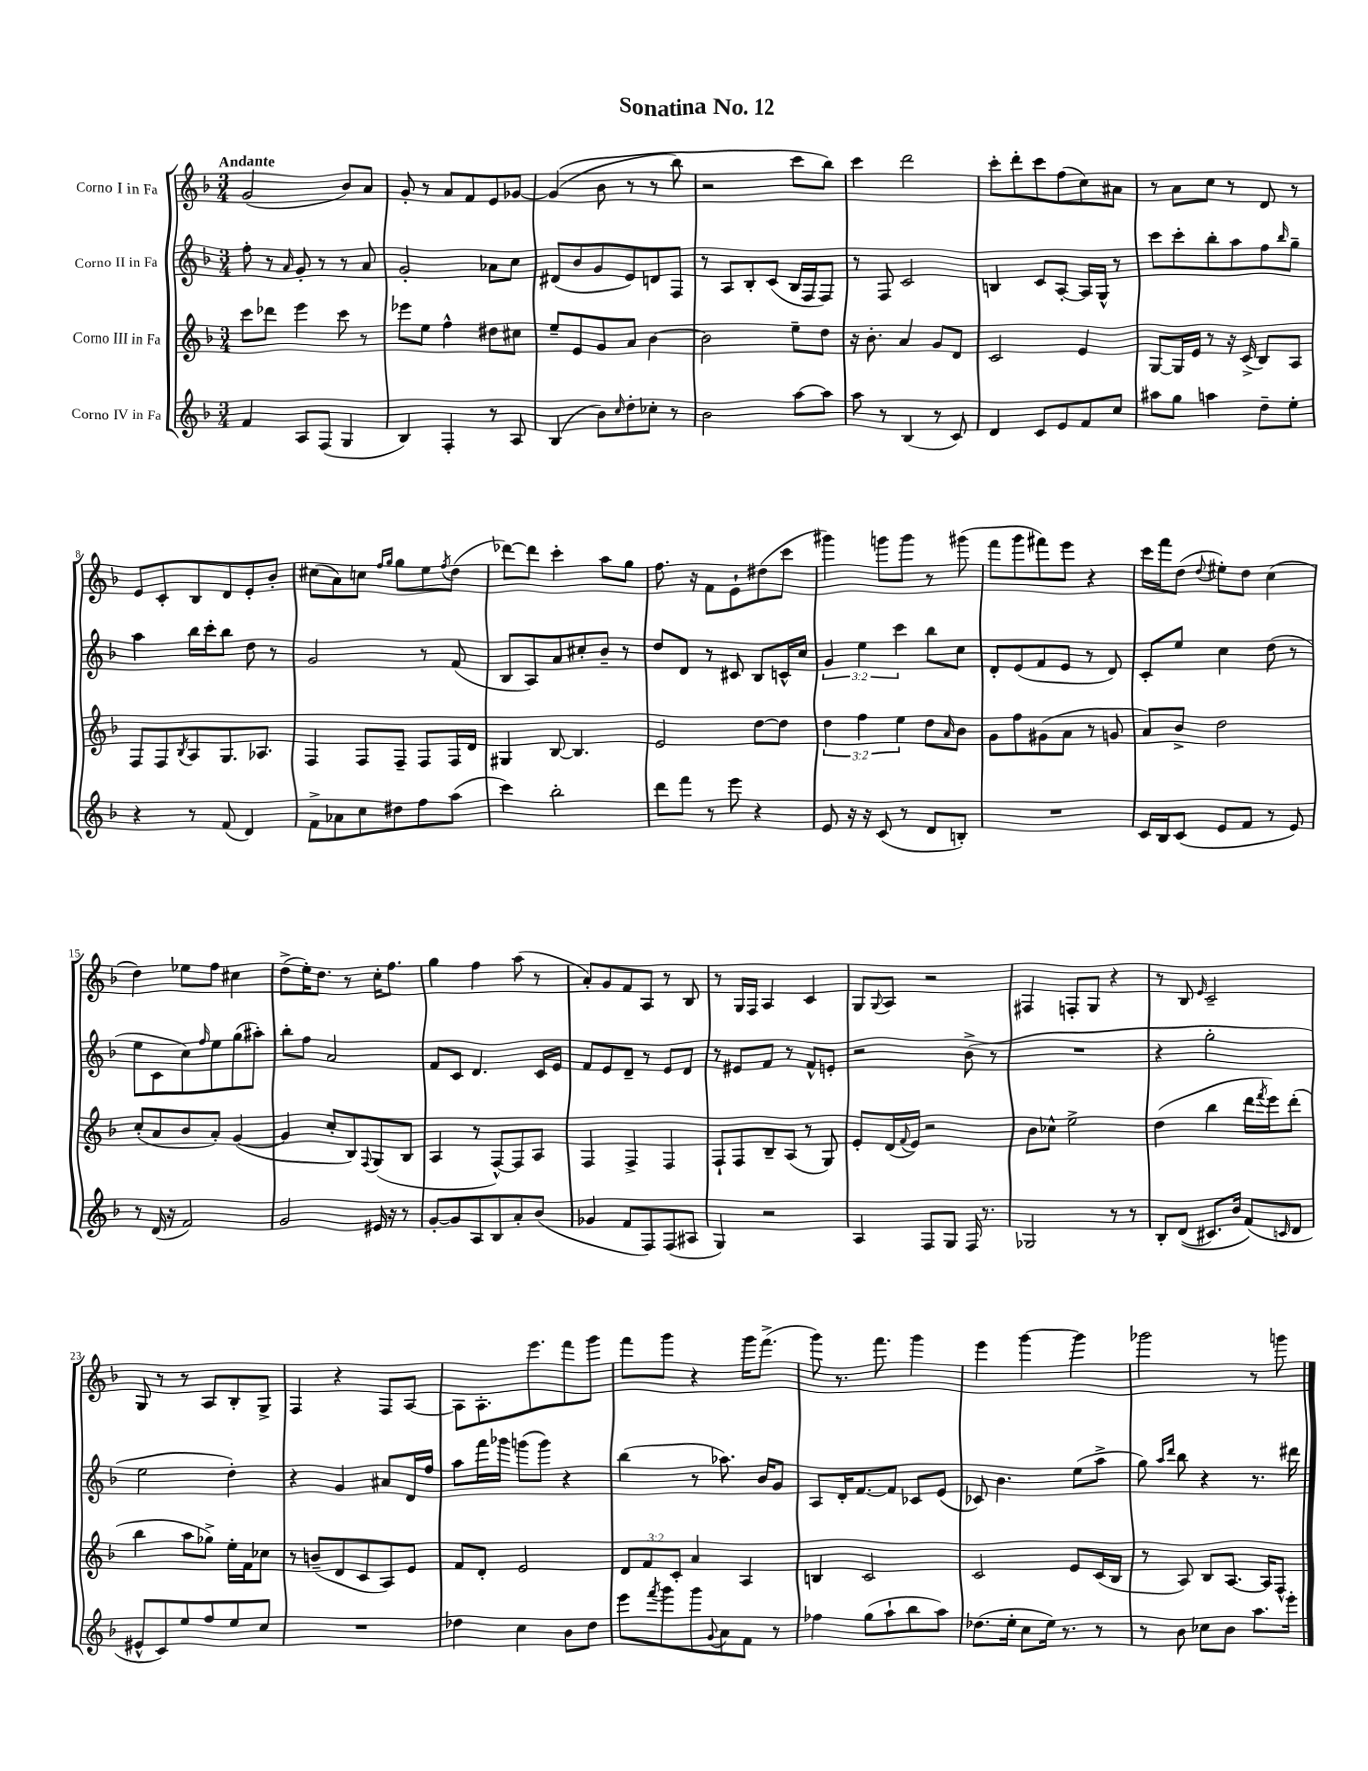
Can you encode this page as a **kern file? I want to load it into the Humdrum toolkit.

**kern	**kern	**kern	**kern
*part4	*part3	*part2	*part1
*staff4	*staff3	*staff2	*staff1
*I"Corno IV in Fa	*I"Corno III in Fa	*I"Corno II in Fa	*I"Corno I in Fa
*clefG2	*clefG2	*clefG2	*clefG2
*k[b-]	*k[b-]	*k[b-]	*k[b-]
*M3/4	*M3/4	*M3/4	*M3/4
=1	=1	=1	=1
!	!	!	!LO:TX:a:B:t=Andante
4f/	8ccc\L	8ff'\	(2g/
.	8ddd-X\J	8r	.
.	.	16qqa/	.
8A/L	4eee\	8g'/	.
(8F/J	.	8r	.
4G/	8ccc\	8r	8b-/L)
.	8r	8a/	8a/J
=2	=2	=2	=2
4B-/)	8eee-X\L	2g'/	8g'/
.	8ee\J	.	8r
4F'/	4ff^^\	.	8a/L
.	.	.	8f/
8r	8dd#X\L	8a-X\L	8e/
8A/	8cc#X\J	8cc\J	[8g-X/J
=3	=3	=3	=3
(4B-/	8ee~/L	(8d#X/L	((4g-/]
.	8e/	8b-/	.
8b-\L)	8g/	8g/	8b-\
16qqcc/	.	.	.
8dd'\	8a/J	8e/)	8r
8cc-X'\J	[4b-\	8dn/	8r
8r	.	8F/J	8bb-\)
=4	=4	=4	=4
2b-\	2b-\]	8r	2r
.	.	8A/L	.
.	.	8B-'/	.
.	.	(8c/J	.
[8aa\L	8ee~\L	16B-/LL	8ccc\L
.	.	16F/J	.
8aa\J]	8dd\J	8F/J)	8bb-\J)
=5	=5	=5	=5
8aa\	16r	8r	4ccc\
.	8.b-'\	.	.
8r	.	8F/	.
(4B-/	4a/	2c/	2ddd\
8r	8g/L	.	.
8c/)	8d/J	.	.
=6	=6	=6	=6
4d/	2c/	4Bn/	8ccc'\L
.	.	.	8ddd'\
8c/L	.	8c/L	8ccc\
8e/	.	[8A'/J	(8ff\
8f/	4e/	16A/LL]	8cc\)
.	.	16G^^/JJ	.
8cc/J	.	8r	8a#X\J
=7	=7	=7	=7
8aa#X\L	[8G/L	8ccc\L	8r
8gg\J	16G/L]	8ccc'\	8a\L
.	16e/JJ	.	.
4aan\	8r	8bb-'\	8cc\J
.	16r	8aa\	8r
.	(16c^/	.	.
8dd~\L	8B-/L)	8ff\	8d/
.	.	16qqbb-/	.
8ee'\J	8A/J	8gg~\J	8r
!!LO:LB:g=z
=8	=8	=8	=8
4r	8F/L	4aa\	8e/L
.	8F/	.	8c'/
.	8qB-/	.	.
8r	8A/	16bb-\LL	8B-/
.	.	16ccc'\J	.
(8f/	8.G/	8bb-\J	8d/
4d/)	.	8dd\	8e'/
.	8.A-X/J	.	.
.	.	8r	8b-'/J
=9	=9	=9	=9
8f^\L	4F/	2g/	(8cc#X\L
8a-X\	.	.	8a\)
8cc\	8F/L	.	8ccn\J
.	.	.	16qqff/LL
.	.	.	16qqgg/JJ
8dd#X\	8F~/J	.	8gg\L
8ff\	8F/L	8r	8ee\
.	.	.	8qff/
(8aa\J	16F/L	(8f/	(8dd\J
.	16d/JJ	.	.
=10	=10	=10	=10
4ccc\)	4G#X/	8B-/L	[8ddd-X\L)
.	.	8A/)	8ddd-\J]
2bb-'\	[8B-/	8a/	4ccc'\
.	4.B-/]	8cc#X'/	.
.	.	8b-~/J	8aa\L
.	.	8r	8gg\J
=11	=11	=11	=11
8ddd\L	2e/	8dd/L	8.ff\
8fff\J	.	8d/J	.
.	.	.	16r
8r	.	8r	8f\L
8eee\	.	8c#X/	8e`\
4r	[8dd\L	8B-/L	(8dd#X\
.	8dd\J]	16cn^^/L	8ccc\J
.	.	16cc/JJ	.
=12	=12	=12	=12
8e/	6dd\	6g/	4ggg#X\)
16r	.	.	.
.	6ff\	6ee\	.
16r	.	.	.
(8c/	.	.	8gggn\L
.	6ee\	6ccc\	.
8r	.	.	8ggg\J
8d/L	8dd\L	8bb-\L	8r
.	16qqa/	.	.
8Bn'/J)	8b-\J	8cc\J	(8ggg#X\
=13	=13	=13	=13
2.r	8g\L	8d'/L	8fff\L
.	8ff\	(8e/	8ggg\
.	(8g#X\	8f/	8fff#X\)
.	8a\J	8e/J	8eee\J
.	8r	8r	4r
.	8gn/	8d/)	.
=14	=14	=14	=14
16c/LL	8a/L)	8c'/L	16ccc\LL
16B-/J	.	.	16fff\J
(8c/J	8b-^/J	8ee/J	(8dd\J
.	.	.	8qqdd/
8e/L	2dd\	4cc\	8ee#X'\L)
8f/J	.	.	8dd\J
8r	.	(8dd\	(4cc\
8e/)	.	8r	.
!!LO:LB:g=z
=15	=15	=15	=15
8r	(8cc'/L	8ee\L	4dd\)
(16d/	8a/	8c\	.
16r	.	.	.
2f/)	8b-/	8cc\)	8ee-X\L
.	.	16qqff/	.
.	8a'/J)	8ee\	8ff\J
.	([4g/	(8gg\	4cc#X\
.	.	8aa#X'\J)	.
=16	=16	=16	=16
2g/	4g/]	8bb-'\L	(8dd^\L
.	.	8ff\J	16ee'\K)
.	.	.	8.dd\J
.	8cc'/L	2a/	.
.	8B-/)	.	8r
.	8qqF/	.	.
16e#X/	(8G/	.	16cc'\KL
16r	.	.	8.ff\J
8r	8B-/J	.	.
=17	=17	=17	=17
[8g'/L	4A/	8f/L	4gg\
8g/]	.	8c/J	.
8A/	8r	4.d/	4ff\
8B-/	[8F^^/L)	.	.
8a'/	8F/]	.	(8aa\
(8b-/J	8A/J	16c/LL	8r
.	.	16e/JJ	.
=18	=18	=18	=18
4g-X/	4F/	8f/L	8a'/L)
.	.	8e/	8g/
8f/L	4F^/	8d~/J	8f/
8F/)	.	8r	8A/J
(8F/	4F/	8e/L	8r
8A#X/J	.	8d/J	8B-/
=19	=19	=19	=19
4G/)	8F`/L	8r	8r
.	8F/	8e#X/L	16G/LL
.	.	.	16F/JJ
2r	8B-~/	8f/J	4A/
.	(8A/J	8r	.
.	8r	8f^^/L	4c/
.	8G/)	8en'/J	.
=20	=20	=20	=20
4A/	8e'/L	2r	8G/L
.	.	.	8qqG/
.	(16d/L	.	8A/J
.	8qqf/	.	.
.	16e/JJ)	.	.
8F/L	2r	.	2r
8G/J	.	.	.
16F/	.	(8b-^\	.
8.r	.	.	.
.	.	8r	.
=21	=21	=21	=21
2G-X/	8b-\L	2.r	4F#X/
.	8cc-X^^\J	.	.
.	2ee^\	.	8Fn'/L
.	.	.	8G/J
8r	.	.	4r
8r	.	.	.
=22	=22	=22	=22
8B-'/L	(4dd\	4r	8r
((8d/J	.	.	8B-/
.	.	.	16qqe/
8.c#X/L)	4bb-\	2gg'\	2c~/
16b-/Jk	.	.	.
(8f/L)	16ddd\LL	.	.
.	8qfff/	.	.
.	16eee\J)	.	.
16qqcn/	.	.	.
8d/J	(8ddd'\J	.	.
!!LO:LB:g=z
=23	=23	=23	=23
8e#X^^/L	4bb-\	2ee\	8G/
8c/)	.	.	8r
8ee/	8aa\L	.	8r
8ff/	8gg-X^\J)	.	8A/L
8ee/	16ee'\LL	4dd'\)	8B-'/
.	16f\J	.	.
8cc/J	8cc-X\J	.	8G^/J
=24	=24	=24	=24
2.r	8r	4r	4F/
.	(8bn~/L	.	.
.	8d/	4g/	4r
.	8c/	.	.
.	8A/)	8a#X/L	8F/L
.	8e/J	16d/L	[8A/J
.	.	16ff/JJ	.
=25	=25	=25	=25
4dd-X\	8f/L	8aa\L	8A\L]
.	8d'/J	16fff\L	8.A'\
.	.	16ggg-X\JJ	.
4cc\	2e/	(8gggn\L	.
.	.	.	8.eee\
.	.	8ggg\J)	.
8b-\L	.	4r	8fff\
8dd-\J	.	.	8ggg\J
=26	=26	=26	=26
8eee\L	12d/L	(4bb-\	8fff\L
.	12f/	.	.
8qfff/	.	.	.
8ggg\	.	.	8ggg\J
.	12c'/J	.	.
8ggg\	4a/	8r	4r
8qqg/	.	.	.
8a\	.	8.aa-X\)	.
8f\J	4A/	.	16ggg\KL
.	.	16b-/KL	(8.fff^\J
8r	.	8g/J	.
=27	=27	=27	=27
4ff-X\	4Bn/	8A/L	8ggg\)
.	.	16d'/K	8.r
.	.	[8.f/	.
(8gg\L	2c/	.	.
.	.	.	8.fff\
8aa`\	.	8f/J]	.
8bb-\	.	8c-X/L	4ggg\
8aa\J)	.	(8e/J	.
=28	=28	=28	=28
(8.dd-X\L	2c/	8c-X/)	4eee\
.	.	4.b-\	.
16ee'\Jk	.	.	.
8cc\L	.	.	[4ggg\
16ee\Jk)	.	.	.
8.r	.	.	.
.	8e/L	(8ee\L	4ggg\]
8r	(16c/L	8aa^\J	.
.	16B-/JJ	.	.
=29	=29	=29	=29
8r	8r	8gg\)	2ggg-X\
.	.	16qqaa/LL	.
.	.	16qqddd/JJ	.
8b-\	8A/)	8bb-\	.
8cc-X\L	8B-/L	4r	.
8b-\J	[8.A/J	.	.
8.aa\L	.	8.r	8r
.	16A/KL]	.	.
.	8F^^/J	.	8gggn\
16eee'\Jk	.	16ddd#X\	.
==	==	==	==
*-	*-	*-	*-
